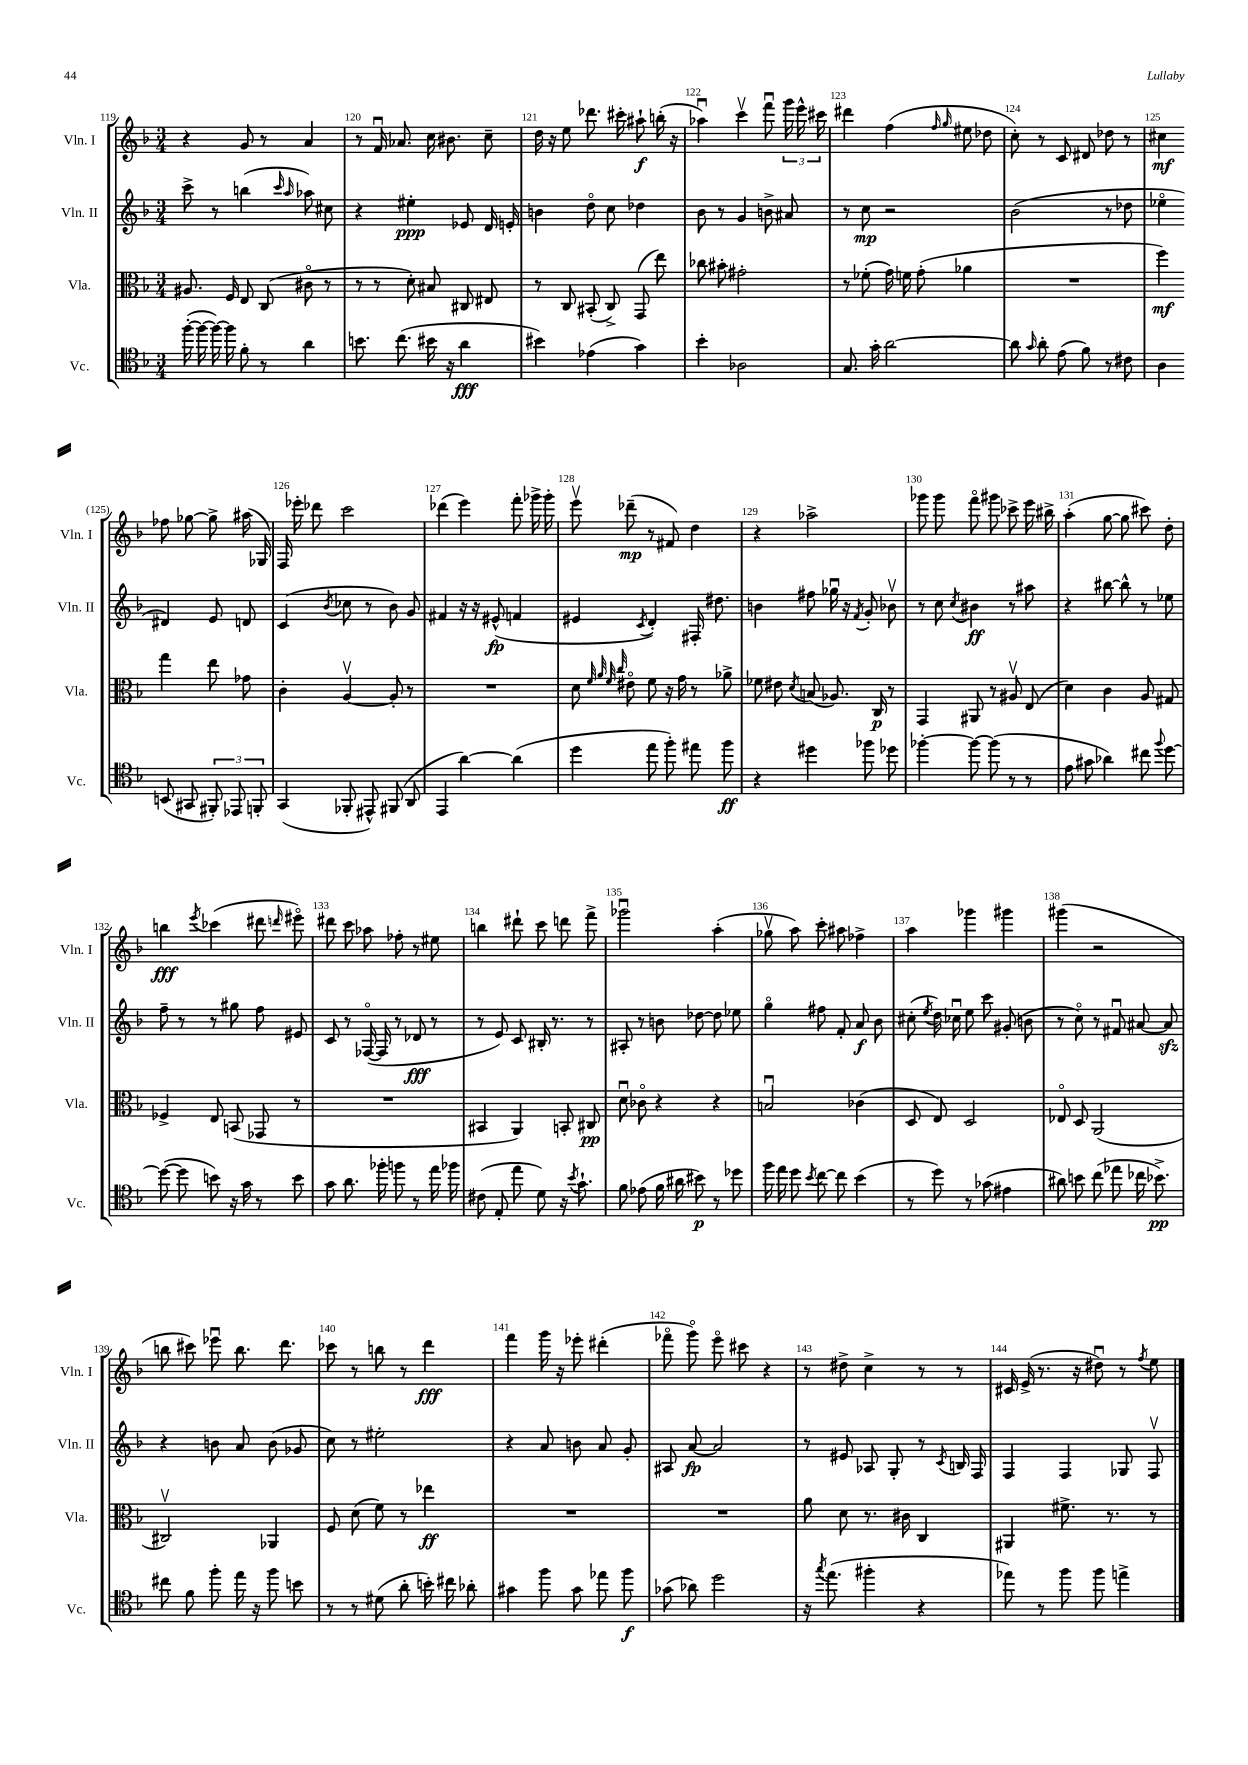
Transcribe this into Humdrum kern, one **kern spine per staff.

**kern	**kern	**kern	**kern
*staff4	*staff3	*staff2	*staff1
*clefC4	*clefC3	*clefG2	*clefG2
*k[b-]	*k[b-]	*k[b-]	*k[b-]
*M3/4	*M3/4	*M3/4	*M3/4
([16ff'	8.A#	8ccc^	4r
16ff_	.	.	.
16ff_)	.	8r	.
16ff]	16F	.	.
8f'	8E	(4bb	8g
8r	(8C	.	8r
.	.	16qqccc	.
.	.	16qqaa	.
4a	8c#o	8aa-)	4a
.	8r	8cc#	.
=	=	=	=
8.b	8r	4r	8r
.	8r	.	16fu
(8.cc	.	.	8.a-
.	8d')	4ee#'	.
16b#	8B#	.	16cc
16r	.	.	8.b#
4a	8C#	8e-	.
.	8E#	16d	8cc~
.	.	16e'	.
=	=	=	=
4b#)	8r	4b	16dd
.	.	.	16r
.	8C	.	8ee
(4e-	(8BB#'	8ddo	8.ddd-
.	8C^)	8cc	.
.	.	.	16ccc#'
4g)	(8GG	4dd-	8aa#`
.	8ee)	.	(16bb'
.	.	.	16r
=	=	=	=
4b-'	8cc-	8b-	4aa-u)
.	8b#'	8r	.
2A-	2g#'	4g	4cccv
.	.	8b^	8fffu
.	.	8a#	24ggg
.	.	.	24eee^^
.	.	.	24ccc#
=	=	=	=
8.G	8r	8r	4ddd#
.	(8f-'	8cc	.
16g'	.	.	.
[2a	16g)	2r	(4ff
.	16f	.	.
.	(8g'	.	.
.	.	.	16qqff
.	.	.	16qqgg
.	4a-	.	8ee#
.	.	.	8dd-
=	=	=	=
8a]	2.r	(2b-	8cc')
16qqg	.	.	.
8a'	.	.	8r
(8e	.	.	8c
8f)	.	.	8d#
8r	.	8r	8dd-
8c#	.	8dd-	8r
=	=	=	=
4A	4ff)	4ee-o	4cc#
(8BB	4gg	4d#)	8ff-
8GG#	.	.	[8gg-
12FF#')	8ee	8e	8gg-^]
12EE-	.	.	.
.	8g-	8d	(16aa#
12FF'	.	.	.
.	.	.	16G-)
=	=	=	=
(4GG	4c'	(4c	16F
.	.	.	16eee-'
.	.	.	8ddd-
.	.	8qb-	.
8FF-'	[4Av	8cc-	2ccc
8EE#^^)	.	8r	.
(8FF#	8A']	8b-)	.
8AA	8r	8g	.
=	=	=	=
4EE	2.r	4f#	(4ddd-
[4a)	.	16r	4eee)
.	.	16r	.
.	.	(8e#^^	.
(4a]	.	4f	8fff'
.	.	.	16ggg-^
.	.	.	16ggg-'
=	=	=	=
4dd	8d	4e#	8eeev
.	32qqf	.	.
.	32qqa	.	.
.	32qqf	.	.
.	32qqcc	.	.
.	8e#o	.	(8ddd-~
.	.	8qc	.
8ee	8f	4d')	8r
8ff')	16r	.	8f#)
.	16g	.	.
8ee#	8r	16F#'	4dd
.	.	8.dd#	.
8ff	8a-^	.	.
=	=	=	=
4r	8f-	4b	4r
.	8e#	.	.
.	8qd	.	.
4dd#	(8B	8ff#	2aa-^
.	8.A-)	16gg-u	.
.	.	16r	.
.	.	8qf	.
8ff-	.	8g'	.
.	16C	.	.
8dd-	8r	8b-v	.
=	=	=	=
[4ff-'	4GG	8r	8ggg-
.	.	8cc	8ggg-
.	.	8qcc	.
8ff-_	8AA#	4b#	8fffo
(8ff-]	8r	.	8ggg#
8r	8A#v	8r	8ccc-^
8r	(8E	8aa#	16eee
.	.	.	16bb#^
=	=	=	=
8e	4d)	4r	(4aa'
8g#	.	.	.
4a-)	4c	[8bb#	[8gg
.	.	8bb#^^]	8gg]
8cc#	8A	8r	8ccc#)
8qqff	.	.	.
[8dd	8G#	8ee-	8dd'
=	=	=	=
(8dd_	4F-^	8ff~	4bb
8dd]	.	8r	.
.	.	.	8qeee
8b)	8E	8r	(4ccc-
16r	(8BB	8gg#	.
16g	.	.	.
8r	8GG-	8ff	8ddd#
.	.	.	16qqddd
8b	8r	8e#	8eee#o)
=	=	=	=
8g	2.r	8c	8ddd#
8.a	.	8r	8ccc
.	.	([16F-o	8aa-
16ff-'	.	16F-]	.
8ff	.	8r	8ff-'
8r	.	8d-	8r
16ee	.	8r	8ee#
16ff-	.	.	.
=	=	=	=
(8c#	4BB#	8r	4bb
8E'	.	8e)	.
8ee	4AA)	8c	8ddd#`
8d)	.	16B#'	8ccc
.	.	8.r	.
16r	8BB'	.	8ddd
8qb-	.	.	.
8.g`	.	.	.
.	8C#	8r	8fff^
=	=	=	=
8f	8du	8A#'	2ggg-u
(8e-	8c-o	8r	.
16f	4r	8b	.
16a#	.	.	.
8b#)	.	[8dd-	.
8r	4r	8dd-]	(4aa'
8dd-	.	8ee-	.
=	=	=	=
16ff	2Bu	4ggo	8gg-v
16ee	.	.	.
8dd	.	.	8aa)
8qb-	.	.	.
[8cc	.	8ff#	8ccc'
8cc]	.	8f'	8aa#
(4b-	(4c-	8a	4ff-^
.	.	8b-	.
=	=	=	=
8r	8D	(8cc#'	4aa
.	.	8qee	.
8dd)	8E)	16dd)	.
.	.	16cc-u	.
8r	2D	8ee	4ggg-
(8g-	.	8ccc	.
4e#	.	(8g#'	4ggg#
.	.	8b	.
=	=	=	=
8a#)	8E-o	8r	(4ggg#
8b	8D	8cco)	.
(8cc	(2AA	8r	2r
8ee-	.	8f#u	.
16cc-	.	[8a#	.
8.b-^)	.	.	.
.	.	8a#]	.
=	=	=	=
8cc#	2C#v)	4r	8bb
8f	.	.	8ccc#)
8ff'	.	8b	8eee-u
16ee	.	8a	8.bb
16r	.	.	.
8ff	4AA-	(8b	.
.	.	.	8.ddd
8b	.	8g-	.
=	=	=	=
8r	8F	8cc)	8ccc-
8r	(8d	8r	8r
(8d#	8f)	2ee#'	8bb
8a'	8r	.	8r
16b')	4ee-	.	4ddd
16cc#	.	.	.
8a-'	.	.	.
=	=	=	=
4g#	2.r	4r	4fff
8ff	.	8a	16ggg
.	.	.	16r
8g#	.	8b	8eee-'
8ee-	.	8a	(4ddd#'
8ff	.	8g'	.
=	=	=	=
(8g-	2.r	8A#	8fff-o
8a-)	.	[8a	8gggo)
2dd	.	2a]	8eeeo
.	.	.	8ccc#
.	.	.	4r
=	=	=	=
16r	8a	8r	8r
8qgg	.	.	.
(8.ee	.	.	.
.	8d	8e#	8dd#^
4ff#'	8.r	8A-	4cc^
.	.	8G'	.
.	16c#	.	.
4r	4C	8r	8r
.	.	8qc	.
.	.	16B	8r
.	.	16F	.
=	=	=	=
8ee-)	4AA#	4F	16c#
.	.	.	(16e^
8r	.	.	8.r
8ff	8.f#^	4F	.
.	.	.	16r
8ff	.	.	8dd#u)
.	8.r	.	.
4ee^	.	8G-	8r
.	.	.	8qff
.	8r	8Fv	8ee
==	==	==	==
*-	*-	*-	*-
